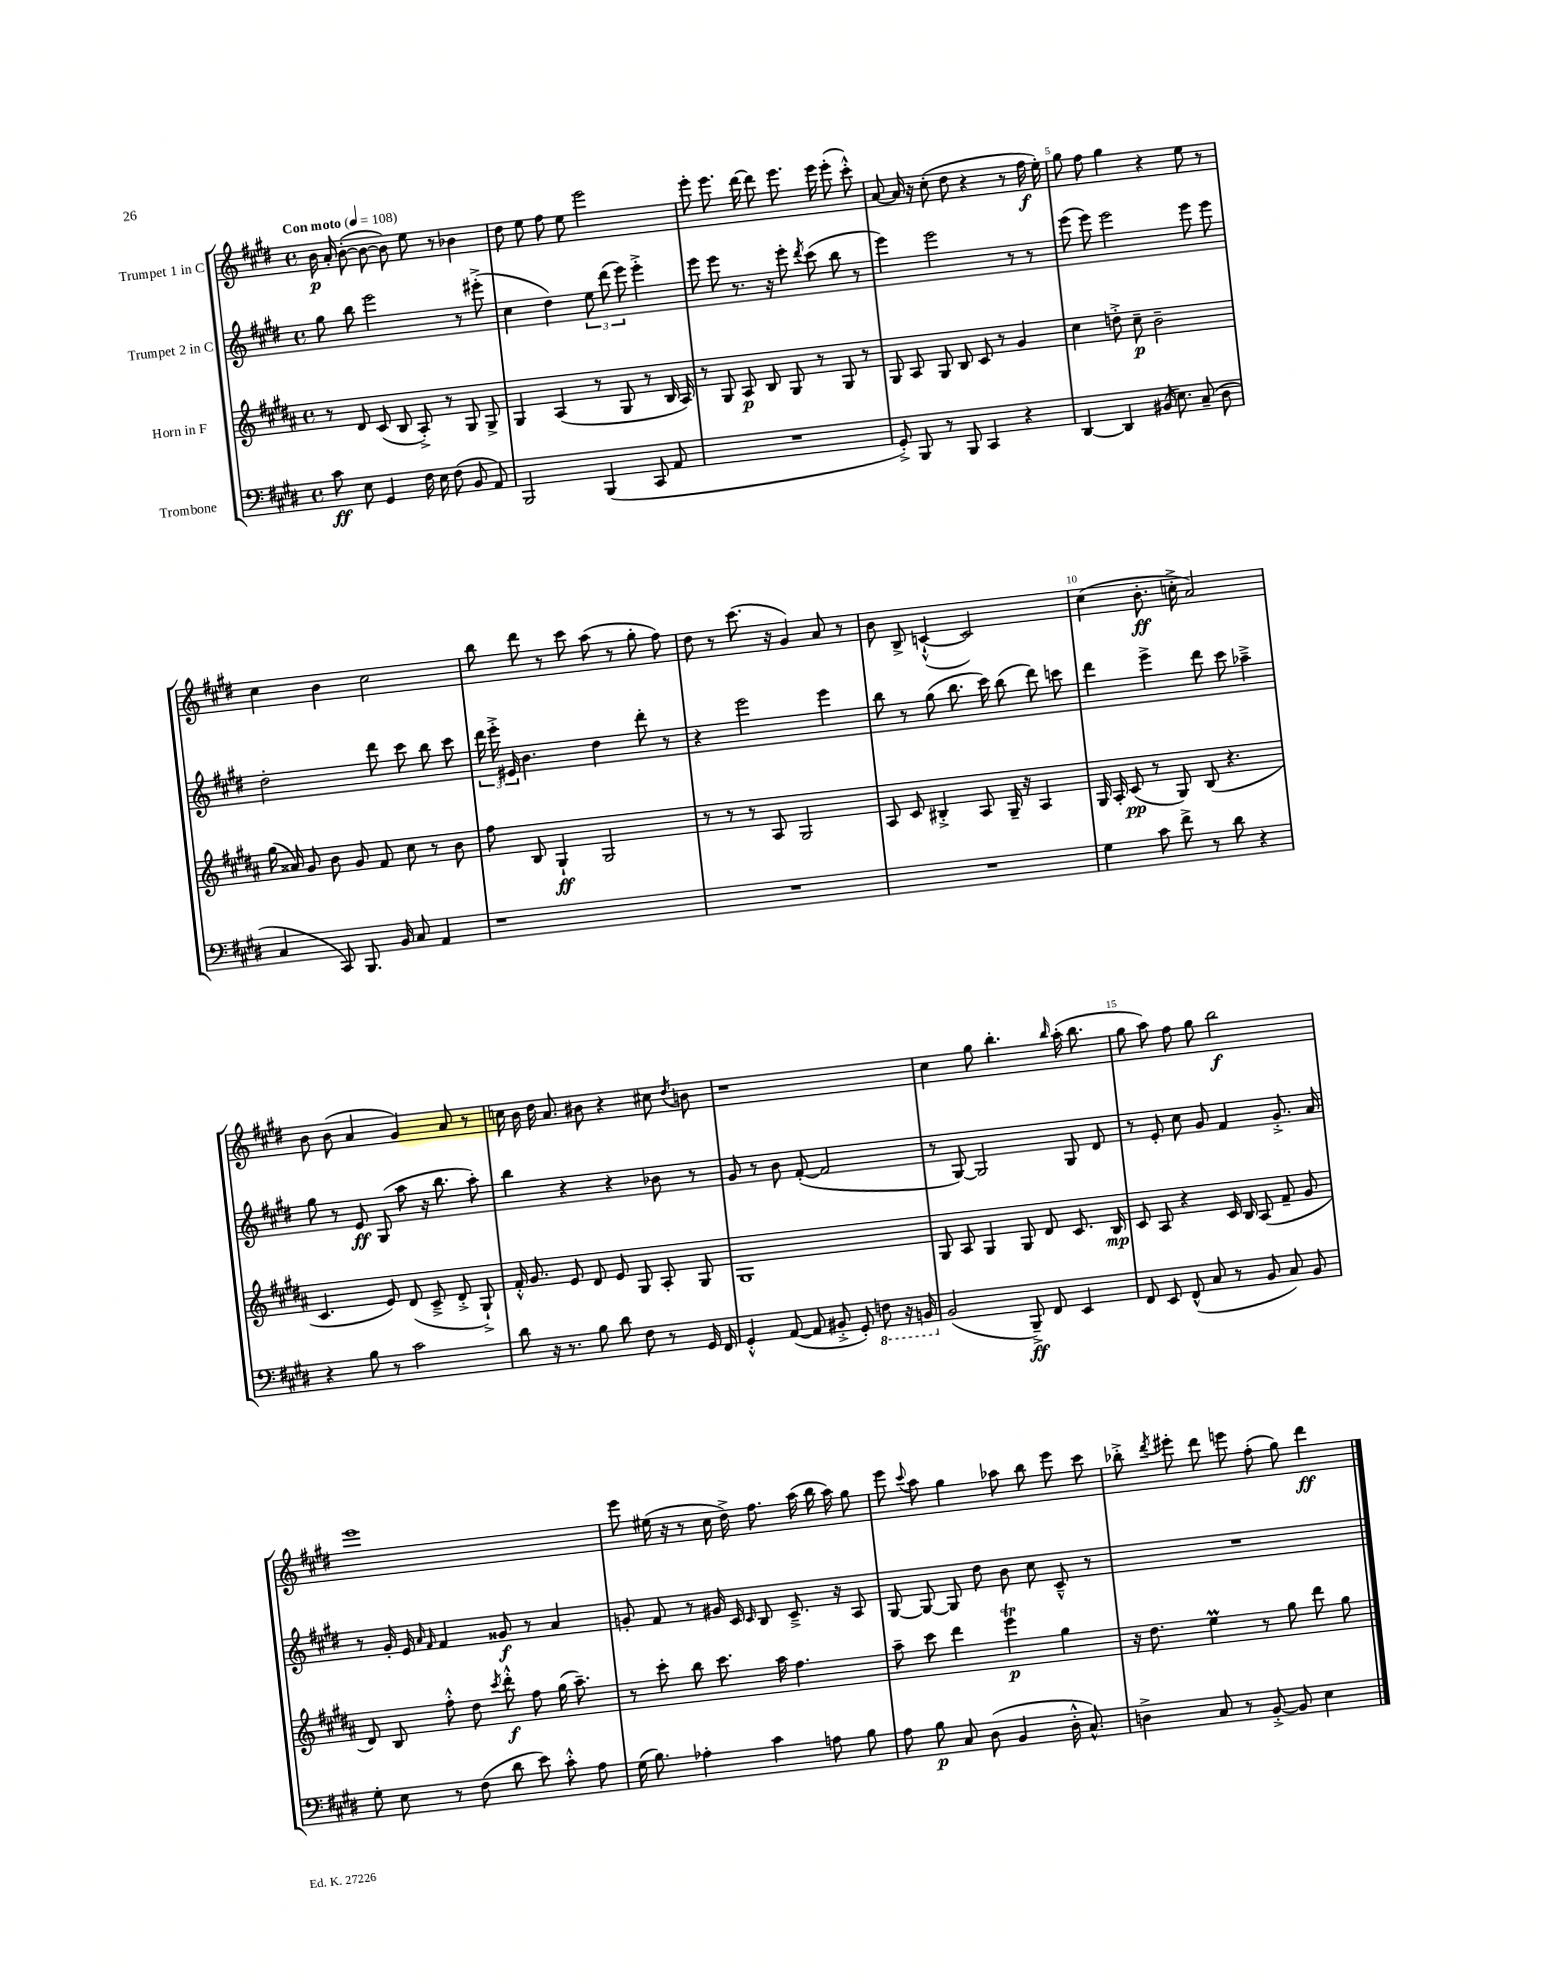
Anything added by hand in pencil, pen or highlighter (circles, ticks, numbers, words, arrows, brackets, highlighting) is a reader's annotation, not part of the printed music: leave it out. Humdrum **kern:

**kern	**dynam	**kern	**dynam	**kern	**dynam	**kern	**dynam
*part4	*part4	*part3	*part3	*part2	*part2	*part1	*part1
*staff4	*staff4	*staff3	*staff3	*staff2	*staff2	*staff1	*staff1
*I"Trombone	*	*I"Horn in F	*	*I"Trumpet 2 in C	*	*I"Trumpet 1 in C	*
*clefF4	*	*clefG2	*	*clefG2	*	*clefG2	*
*k[f#c#g#d#]	*	*k[f#c#g#d#a#]	*	*k[f#c#g#d#]	*	*k[f#c#g#d#]	*
*M4/4	*	*M4/4	*	*M4/4	*	*M4/4	*
*met(c)	*	*met(c)	*	*met(c)	*	*met(c)	*
*MM108	*	*MM108	*	*MM108	*	*MM108	*
=1	=1	=1	=1	=1	=1	=1	=1
!	!	!	!	!	!	!LO:TX:a:B:t=Con moto	!
8c#\	ff	8r	.	8gg#\	.	16b\	p
.	.	.	.	.	.	16a'/	.
8E\	.	8d#/	.	8bb\	.	([8b'\	.
4GG#/	.	(8c#/	.	2eee\	.	8b\_	.
.	.	8B/	.	.	.	8b\])	.
16F#\	.	8A#'^/)	.	.	.	8ee\	.
16E\	.	.	.	.	.	.	.
(8F#\	.	8r	.	.	.	8r	.
8BB/	.	8G#/	.	8r	.	4b-X\	.
8AA/)	.	8G#^/	.	(8eee#X'^\	.	.	.
=2	=2	=2	=2	=2	=2	=2	=2
2BBB/	.	4G#/	.	4cc#\	.	8dd#\	.
.	.	.	.	.	.	8ee\	.
.	.	(4A#/	.	4dd#\)	.	8ff#\	.
.	.	.	.	.	.	8ee\	.
(4BBB/	.	8r	.	12ee\	.	2eee\	.
.	.	.	.	(12ddd#\	.	.	.
.	.	8G#/	.	.	.	.	.
.	.	.	.	12eee\)	.	.	.
8CC#/	.	8r	.	4eee'^\	.	.	.
8AA/	.	16B/	.	.	.	.	.
.	.	16A#/)	.	.	.	.	.
=3	=3	=3	=3	=3	=3	=3	=3
1r	.	8r	.	8eee\	.	8eee'\	.
.	.	8G#/	.	8eee\	.	8.eee\	.
.	.	8A#/	p	8.r	.	.	.
.	.	.	.	.	.	[16ddd#\	.
.	.	8B/	.	.	.	8ddd#\]	.
.	.	.	.	16r	.	.	.
.	.	8G#/	.	8eee'\	.	8.eee\	.
.	.	.	.	8qddd#/	.	.	.
.	.	8r	.	(8ccc#\	.	.	.
.	.	.	.	.	.	16eee\	.
.	.	8G#/	.	8bb\	.	(8eee'\	.
.	.	8r	.	8r	.	8ccc#'^^\)	.
=4	=4	=4	=4	=4	=4	=4	=4
8GG#'^/)	.	8G#/	.	4eee\)	.	[8a/	.
8BBB/	.	8A#/	.	.	.	16a/]	.
.	.	.	.	.	.	16r	.
8r	.	8G#/	.	2eee\	.	(8cc#'\	.
8BBB/	.	8B/	.	.	.	8dd#\	.
4CC#/	.	8c#/	.	.	.	4r	.
.	.	8r	.	.	.	.	.
4r	.	4g#/	.	8r	.	8r	.
.	.	.	.	8r	.	16ff#\	f
.	.	.	.	.	.	16ee'\)	.
=5	=5	=5	=5	=5	=5	=5	=5
[4DD#/	.	4cc#\	.	(8eee\	.	8gg#\	.
.	.	.	.	8eee\)	.	8ff#\	.
4DD#/]	.	8ddn'^\	.	2eee\	.	4gg#\	.
.	.	8cc#~\	p	.	.	.	.
(16BB#X/	.	2b~\	.	.	.	4r	.
8.E\)	.	.	.	.	.	.	.
(8C#~/	.	.	.	8eee\	.	8ee\	.
8D#\	.	.	.	8eee\	.	8r	.
!!LO:LB:g=z
=6	=6	=6	=6	=6	=6	=6	=6
4C#/	.	(16gg#\	.	2dd#'\	.	4cc#\	.
.	.	16a##X/)	.	.	.	.	.
.	.	8g#/	.	.	.	.	.
8CC#/)	.	8b\	.	.	.	4b\	.
8.BBB/	.	8g#/	.	.	.	.	.
.	.	8f#/	.	8ddd#\	.	2cc#\	.
16BB/	.	.	.	.	.	.	.
8C#/	.	8cc#\	.	8ccc#\	.	.	.
4AA/	.	8r	.	8bb\	.	.	.
.	.	8b\	.	8ccc#\	.	.	.
=7	=7	=7	=7	=7	=7	=7	=7
1r	.	8ff#\	.	24ddd#\	.	8bb\	.
.	.	.	.	24eee'^\	.	.	.
.	.	.	.	24e#X/	.	.	.
.	.	8B/	.	4.b\	.	8ddd#\	.
.	.	4G#`/	ff	.	.	8r	.
.	.	.	.	.	.	8ccc#\	.
.	.	2G#/	.	4dd#\	.	(8aa\	.
.	.	.	.	.	.	8r	.
.	.	.	.	8ddd#'\	.	8gg#'\	.
.	.	.	.	8r	.	8ff#\)	.
=8	=8	=8	=8	=8	=8	=8	=8
1r	.	8r	.	4r	.	8dd#\	.
.	.	8r	.	.	.	8r	.
.	.	8r	.	2eee\	.	(8.ccc#\	.
.	.	8A#/	.	.	.	.	.
.	.	.	.	.	.	16r	.
.	.	2G#/	.	.	.	4g#/)	.
.	.	.	.	4eee\	.	8a/	.
.	.	.	.	.	.	8r	.
=9	=9	=9	=9	=9	=9	=9	=9
1r	.	8A#/	.	8bb\	.	8b\	.
.	.	8c#/	.	8r	.	8B^/	.
.	.	4B#X'^/	.	(8gg#\	.	([4cn`^^/	.
.	.	.	.	8.bb\	.	.	.
.	.	8A#/	.	.	.	2c/])	.
.	.	.	.	16ccc#\)	.	.	.
.	.	16G#~/	.	(8bb\	.	.	.
.	.	16r	.	.	.	.	.
.	.	4A#/	.	8ddd#\)	.	.	.
.	.	.	.	8cccn\	.	.	.
=10	=10	=10	=10	=10	=10	=10	=10
4G#\	.	16G#/	.	4ddd#\	.	(4cc#\	.
.	.	16A#'/	.	.	.	.	.
.	.	(8c#/	pp	.	.	.	.
8c#\	.	8r	.	4eee^\	.	8.b'\	ff
8f#^\	.	8G#/)	.	.	.	.	.
.	.	.	.	.	.	16ccn'^\	.
8r	.	(8B/	.	8ddd#\	.	2a/)	.
8d#\	.	4.r	.	8ccc#\	.	.	.
4r	.	.	.	4aa-X~^\	.	.	.
!!LO:LB:g=z
=11	=11	=11	=11	=11	=11	=11	=11
4r	.	4.c#/	.	8gg#\	.	8b\	.
.	.	.	.	8r	.	(8b\	.
8B\	.	.	.	8e/	ff	4a/	.
8r	.	8e/)	.	(8G#/	.	.	.
2c#\	.	(8d#/	.	8aa\	.	4g#/)	.
.	.	8c#~^/	.	16r	.	.	.
.	.	.	.	8.bb\	.	.	.
.	.	8d#'^/	.	.	.	8a/	.
.	.	8G#`^/)	.	8aa'\)	.	8r	.
=12	=12	=12	=12	=12	=12	=12	=12
8d#\	.	16f#'^^/	.	4bb\	.	16ccn\	.
.	.	8.g#/	.	.	.	16b\	.
16r	.	.	.	.	.	16dd#\	.
8.r	.	.	.	.	.	8.a/	.
.	.	8e/	.	4r	.	.	.
8B\	.	8d#/	.	.	.	8b#X\	.
8d#\	.	8e/	.	4r	.	4r	.
8F#\	.	8G#/	.	.	.	.	.
8r	.	8A#'/	.	8b-X\	.	8cc#X\	.
.	.	.	.	.	.	8qdd#/	.
16GG#/	.	8G#/	.	8r	.	8bn\	.
16FF#/	.	.	.	.	.	.	.
=13	=13	=13	=13	=13	=13	=13	=13
4GG#'^^/	.	1G#	.	8g#/	.	1r	.
.	.	.	.	8r	.	.	.
([8AA/	.	.	.	8b\	.	.	.
8AA/]	.	.	.	([8f#'/	.	.	.
8BB#X'^/	.	.	.	2f#/]	.	.	.
8GG#'/)	.	.	.	.	.	.	.
*8ba	*	*	*	*	*	*	*
8FFn\	.	.	.	.	.	.	.
16r	.	.	.	.	.	.	.
16BBBn/	.	.	.	.	.	.	.
=14	=14	=14	=14	=14	=14	=14	=14
*X8ba	*	*	*	*	*	*	*
(2BB/	.	8G#/	.	8r	.	4cc#\	.
.	.	8A#/	.	[8G#/)	.	.	.
.	.	4G#/	.	2G#/]	.	8gg#\	.
.	.	.	.	.	.	4.bb'\	.
8BBB~^/)	ff	8G#/	.	.	.	.	.
8FF#/	.	8d#/	.	.	.	.	.
.	.	.	.	.	.	16qqbb/	.
4EE/	.	8.c#/	.	8G#/	.	(16aa'\	.
.	.	.	.	.	.	8.bb\	.
.	.	.	.	8d#/	.	.	.
.	.	16B/	mp	.	.	.	.
=15	=15	=15	=15	=15	=15	=15	=15
8FF#/	.	8c#/	.	8r	.	8gg#\	.
8EE/	.	8A#/	.	8e'/	.	8aa\)	.
(8FF#^^/	.	4r	.	8cc#\	.	8ff#\	.
8C#/	.	.	.	8g#/	.	8gg#\	.
8r	.	16c#/	.	4f#/	.	2bb\	f
.	.	16B/	.	.	.	.	.
8BB/	.	(8A#/	.	.	.	.	.
8C#/)	.	8f#~/	.	8.g#'^/	.	.	.
8BB/	.	8g#/	.	.	.	.	.
.	.	.	.	16a/	.	.	.
!!LO:LB:g=z
=16	=16	=16	=16	=16	=16	=16	=16
8G#'\	.	8d#/)	.	8r	.	1eee	.
8E\	.	8B/	.	16g#'/	.	.	.
.	.	.	.	16e/	.	.	.
.	.	.	.	16qqa/	.	.	.
.	.	.	.	16qqf#/	.	.	.
8r	.	8ff#'^^\	.	4f#/	.	.	.
(8F#\	.	8dd#\	.	.	.	.	.
.	.	8qccc#/	.	.	.	.	.
8d#\	.	8ddd#'^^\	f	8g##X/	f	.	.
8e\)	.	8ff#\	.	8r	.	.	.
8c#'^^\	.	(16gg#\	.	4a/	.	.	.
.	.	8.aa#~\)	.	.	.	.	.
8A\	.	.	.	.	.	.	.
=17	=17	=17	=17	=17	=17	=17	=17
(16G#\	.	8r	.	8gn'/	.	8eee\	.
8.B\)	.	.	.	.	.	.	.
.	.	8ccc#'\	.	8f#/	.	(16ee#X\	.
.	.	.	.	.	.	16r	.
4A-X'\	.	8bb\	.	8r	.	8r	.
.	.	8.ccc#\	.	16g#X/	.	16cc#\	.
.	.	.	.	16c#/	.	16dd#^\)	.
.	.	.	.	16qqc#/	.	.	.
4c#\	.	.	.	8B/	.	8.ff#\	.
.	.	16aa#\	.	.	.	.	.
.	.	4.ff#\	.	8.c#~^/	.	.	.
.	.	.	.	.	.	(16aa\	.
8An\	.	.	.	.	.	16bb\	.
.	.	.	.	16r	.	16aa\)	.
8B\	.	.	.	8A/	.	8gg#\	.
=18	=18	=18	=18	=18	=18	=18	=18
8A\	.	8aa#~\	.	[8G#/	.	8eee\	.
.	.	.	.	.	.	8qqccc#/	.
8B\	p	8ccc#\	.	8G#/_	.	8aa\	.
8C#/	.	4ddd#\	.	8G#/]	.	4gg#\	.
(8D#\	.	.	.	8dd#\	.	.	.
4BB/	.	4eeeT\	p	8b\	.	8aa-X\	.
.	.	.	.	8cc#\	.	8bb\	.
16D#'^^\	.	4gg#\	.	8c#~^^/	.	8eee\	.
8.C#^^/)	.	.	.	.	.	.	.
.	.	.	.	8r	.	8ccc#\	.
=19	=19	=19	=19	=19	=19	=19	=19
4Dn^\	.	16r	.	1r	.	8bb-X'^\	.
.	.	8.dd#\	.	.	.	.	.
.	.	.	.	.	.	8qddd#/	.
.	.	.	.	.	.	8eee#X'\	.
8C#/	.	4eeM\	.	.	.	8ddd#\	.
8r	.	.	.	.	.	8eeen\	.
[8BB'^/	.	8r	.	.	.	(8ff#'\	.
8BB/]	.	8gg#\	.	.	.	8gg#\)	.
4E\	.	8ddd#\	.	.	.	4ddd#\	ff
.	.	8gg#\	.	.	.	.	.
==	==	==	==	==	==	==	==
*-	*-	*-	*-	*-	*-	*-	*-
